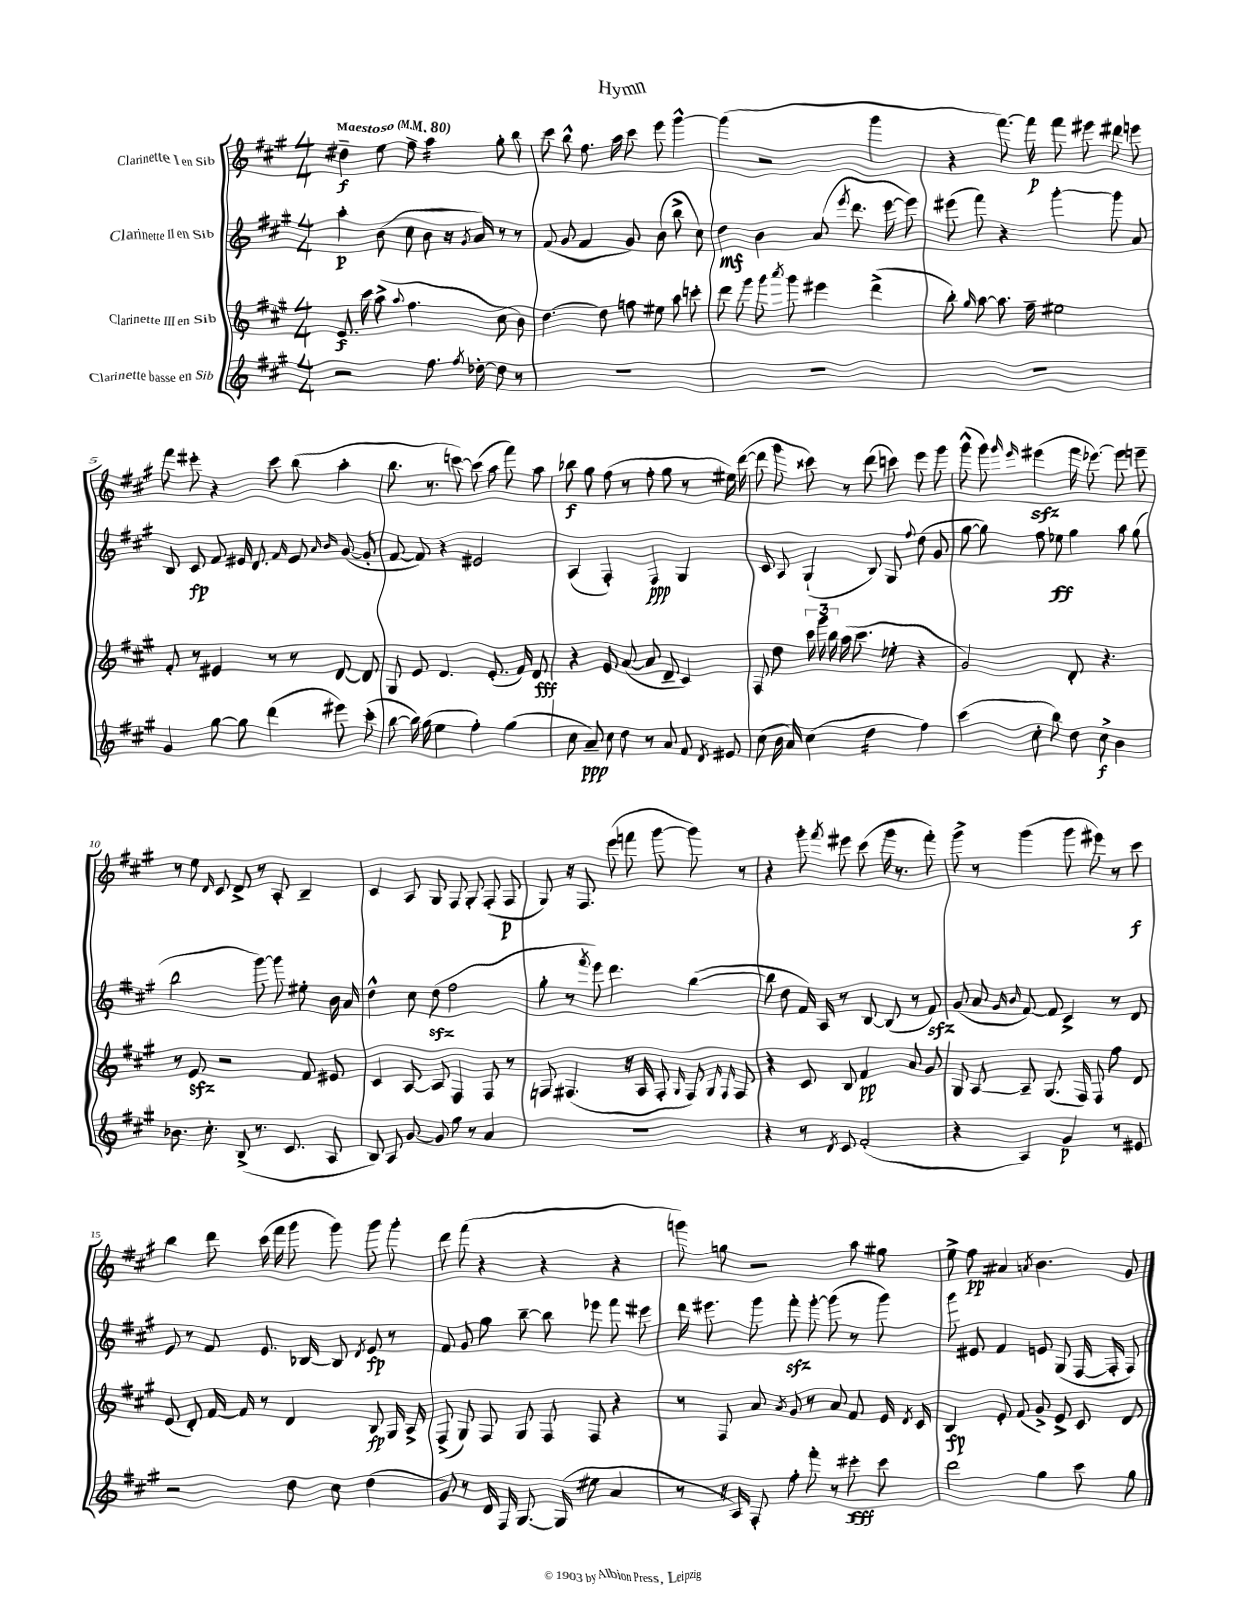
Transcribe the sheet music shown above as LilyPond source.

\header { title = "Hymn" }
<<
\new StaffGroup <<
\new Staff = "s0" \with { instrumentName = "Clarinette I en Sib" } {
    \clef treble \key a \major \numericTimeSignature \time 4/4 \tempo "Maestoso" 4 = 80
    \autoBeamOff dis''4--\f e''8 fis''8-- a''4:16 gis''8-. b''8 |
    cis'''8 b''8-^ fis''8. a''16 cis'''8 e'''8 gis'''4~-^ |
    gis'''4( r2 gis'''4 |
    r4 fis'''8.~) fis'''16\p fis'''8 eis'''8 dis'''8 e'''8 |
    fis'''8 eis'''8-. r4 cis'''8 b''8( a''4-. |
    b''8. r8. c'''8~) c'''8( a''8 fis'''8) a''8 |
    bes''8\f gis''8 fis''8( r8 fis''8-. gis''8 r8 eis''16) d'''16~( |
    d'''8 gis'''8 cisis'''8) r8 d'''8( c'''8) e'''8 gis'''8 |
    gis'''8-^( gis'''8) \grace { gis'''16 e'''16 } eis'''4\sfz( fis'''16 ees'''8.~) ees'''8 e'''8-- |
    r8 e''8 \grace { d'16 } cis'8 d'8-> r8 a8-. b4-- |
    cis'4 a8 gis8 fis8 gis8-. fis8-.( fis8\p |
    gis8) r16 fis8. e'''8( f'''8 gis'''8~ gis'''8) r8 |
    r4 gis'''8-. \acciaccatura { fis'''8 } eis'''8 cis'''8( gis'''16 r8. fis'''8-.) |
    gis'''8-> r8 gis'''4( gis'''8 eis'''8) r8 cis'''8\f |
    b''4 d'''8 cis'''16( fis'''16 gis'''8 gis'''8) gis'''8 gis'''8-. |
    d'''8 fis'''8( r4 r4 r4 |
    g'''8) g''8 r2 a''8 gis''8 |
    e''8-> fis''8\pp ais'4 \acciaccatura { a'8 } b'4. gis'8 \bar "|." |
}
\new Staff = "s1" \with { instrumentName = "Clarinette II en Sib" } {
    \clef treble \key a \major \numericTimeSignature \time 4/4
    \autoBeamOff a''4-.\p b'8( cis''8 b'8 r16 \acciaccatura { gis'8 } a'16) r8 r8 |
    fis'8( gis'8 fis'4 gis'8) b'8( b''8-> cis''8) |
    d''4\mf b'4 a'8( \acciaccatura { e'''8 } d'''8. e'''16~ e'''8) |
    eis'''8( fis'''8) r4 gis'''4~-. gis'''8 a'8 |
    b8 cis'8\fp fis'8 eis'16 d'8. \grace { fis'16 } eis'8 \grace { a'16 b'16 } gis'8~( gis'8-. |
    fis'8~ fis'8) r4 eis'2 |
    a4( fis4-.) fis4\ppp gis4 |
    cis'8 a8 gis4-!( b8) gis8 \appoggiatura { fis''8 } d''8( gis'8 |
    gis''8~ gis''8) fis''8 ees''8\ff gis''4 a''8 gis''8( |
    b''2 gis'''8~) gis'''8 eis''8-. b'16 a'16 |
    d''4-^ cis''8 d''8\sfz( fis''2 |
    gis''8-. r8 \acciaccatura { fis'''8 } e'''8) d'''4. b''4~( |
    b''8 d''8 fis'16) a16 r8 b8~ b8( r8 fis'8\sfz) |
    gis'8( a'8 \grace { gis'16 b'16 } fis'8~) fis'8 cis'4-> r8 d'8 |
    e'8 r8 fis'8 e'8. bes16~ bes8 \acciaccatura { d'8 } e'8\fp r8 |
    fis'8 gis'8 gis''8 b''8~-- b''8 ees'''8 fis'''8 eis'''8 |
    d'''16 eis'''8. gis'''8 fis'''8-.\sfz gis'''8~-. gis'''8( r8 gis'''8) |
    gis'''8 eis'8 fis'4 e'8 gis8( fis16~ fis16-. fis8) \bar "|." |
}
\new Staff = "s2" \with { instrumentName = "Clarinette III en Sib" } {
    \clef treble \key a \major \numericTimeSignature \time 4/4
    \autoBeamOff e'8.\f cis'''16 a''8->( \appoggiatura { a''8 } fis''4. cis''8 b'8) |
    d''4.~ d''8 f''8 eis''8 a''8 c'''8-. |
    d'''8 gis'''8 gis'''8 \acciaccatura { a'''8 } gis'''8 eis'''4 d'''4->( |
    b''8-.) \grace { gis''16 } a''8~ a''8. fis''16-- eis''2 |
    fis'8-. r8 eis'4 r8 r8 d'8~ d'8 |
    gis8 e'8 d'4. e'8.-.( fis'16) d'8\fff |
    r4 e'8 a'8~( a'8 d'8-- cis'4) |
    fis8 d''8 \tuplet 3/2 { cis'''16 gis'''16 b''16 } a''16( cis'''8. ees''8-. r4 |
    gis'2) d'8-. r4. |
    r8 e'8\sfz r2 fis'8 eis'8 |
    cis'4 a8~ a8 fis4 fis8 r8 |
    f8 fis4.( r16 a16 fis8-. \grace { gis16 } fis8) \grace { gis16 fis16 } fis8 |
    r4 cis'8 b8 fis'4\pp a'8 gis'8 |
    gis8 a8~ a8-- gis8.( fis16) fis8 fis''8 d'8 |
    e'8( d'8-.) fis'16~ fis'16 r8 d'4 b8\fp gis16 a16-> |
    fis8->( gis8) fis8 gis8 fis8 fis8 r4 |
    r8 fis8 a'8 \acciaccatura { a'8 } gis'8 r8 a'8 fis'8 e'16 \acciaccatura { d'8 } cis'16 |
    b4\fp e'8-. fis'8( gis'8->) e'8-> cis'8 d'8 \bar "|." |
}
\new Staff = "s3" \with { instrumentName = "Clarinette basse en Sib" } {
    \clef treble \key a \major \numericTimeSignature \time 4/4
    \autoBeamOff r2 fis''8. \acciaccatura { fis''8 } des''16~-. des''8 r8 |
    R1 |
    R1 |
    R1 |
    gis'4 gis''8~ gis''8 d'''4( eis'''8) cis'''8-.( |
    b''8~ b''16) gis''16( e''4 fis''4-.) gis''4( |
    cis''8 a'8--\ppp) cis''8 d''8 r8 a'8 fis'8 \acciaccatura { d'8 } eis'8 |
    cis''8( b'16 a'16) cis''4( d''4:16 fis''4) |
    cis'''4( cis''8-. b''8) d''8 cis''8->\f b'4 |
    bes'8. cis''8.-. b8->( r8. cis'8. a8 |
    b8) a8 gis'8~ gis'8 gis''8 r8 a'4 |
    R1 |
    r4 r8 \acciaccatura { d'8 } cis'8 fis'2-.( |
    r4 a4) gis'4\p r8 eis'8 |
    r2 d''8 cis''8 d''4( |
    gis'8) r8 d'16 fis16 gis8.~ gis16( eis''8 a'4 |
    r8 r16 a16) fis8-. fis''8-. fis'''8-. r8 eis'''8-.\fff cis'''8 |
    d'''2 gis''4 cis'''8 gis''8 \bar "|." |
}
>>
>>
